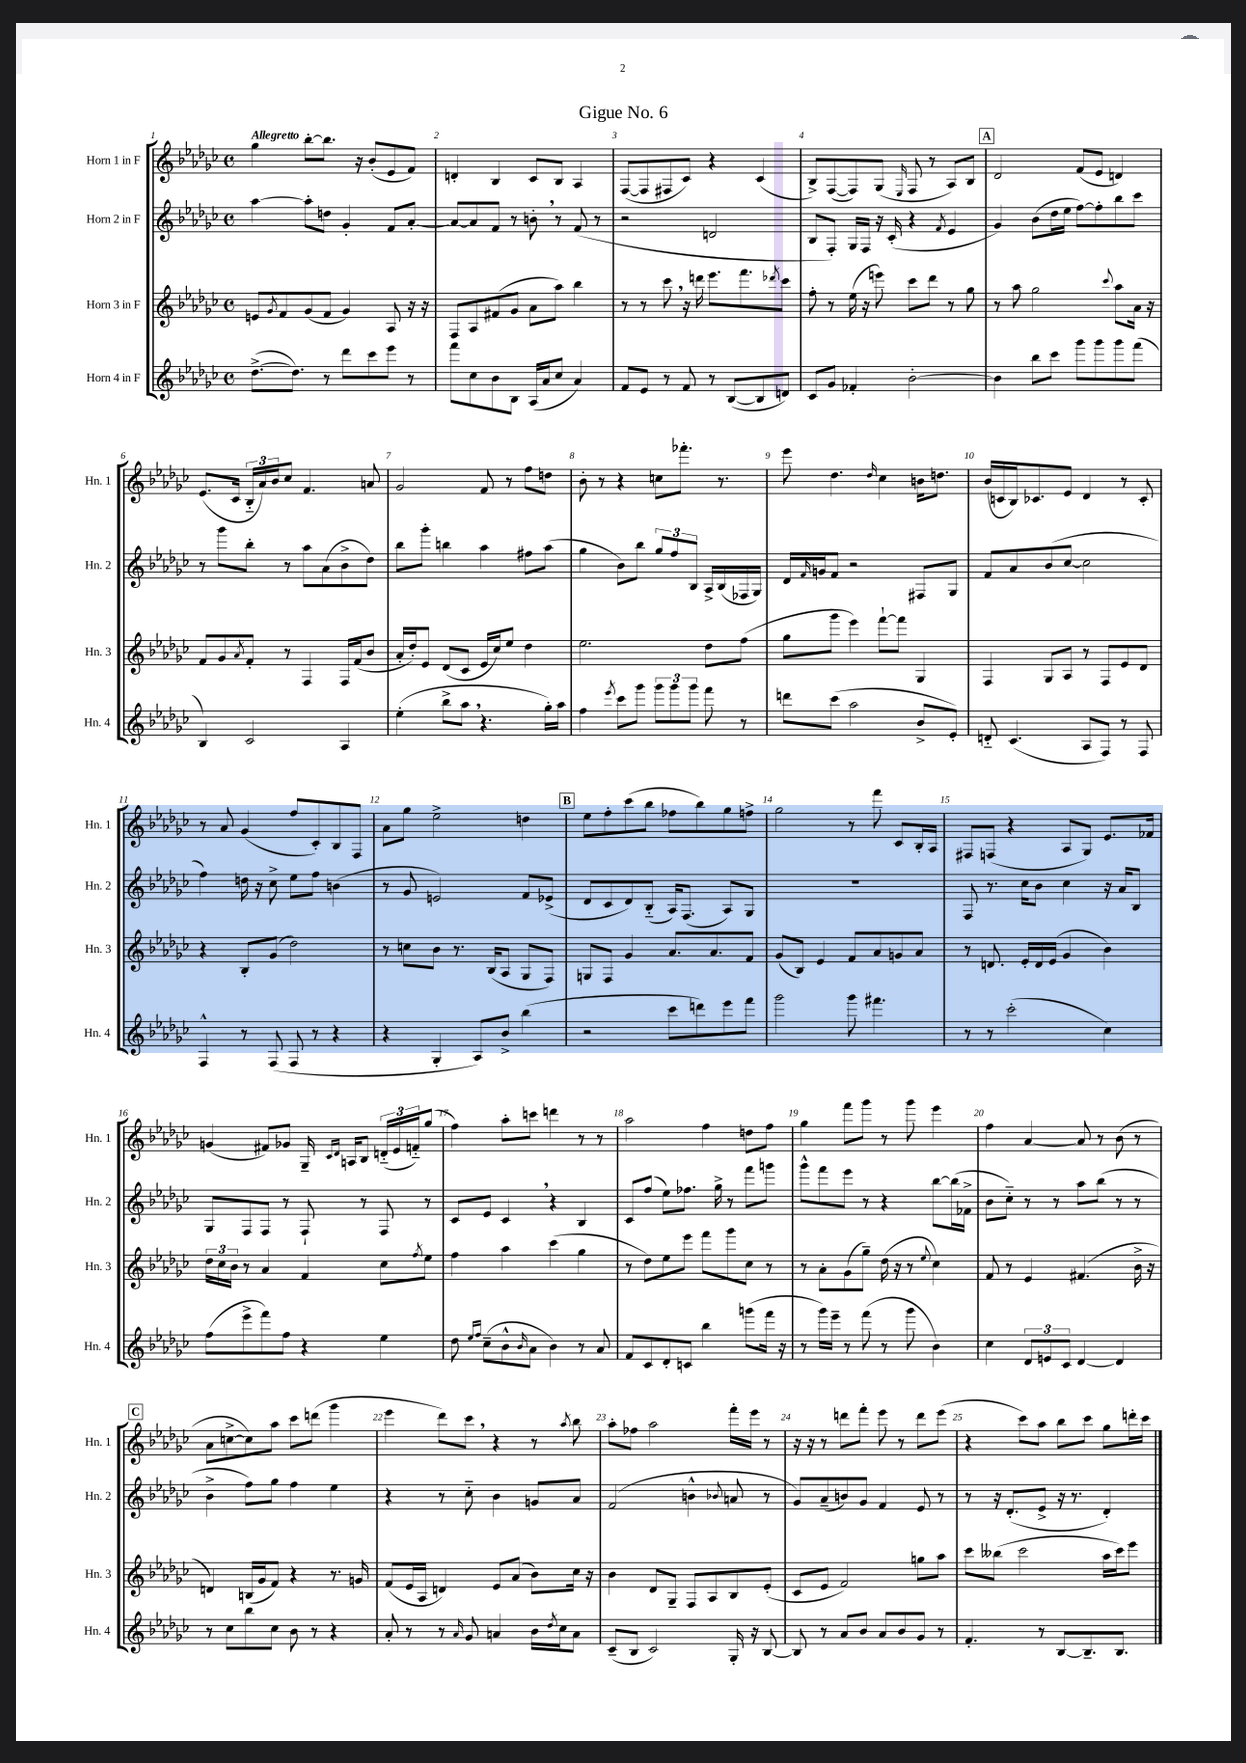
\header { title = "Gigue No. 6" }
<<
\new StaffGroup <<
\new Staff = "s0" \with { instrumentName = "Horn 1 in F" shortInstrumentName = "Hn. 1" } {
    \clef treble \key ges \major \defaultTimeSignature \time 4/4 \tempo "Allegretto"
    ges''4 bes''8~-. bes''8. r16 bes'8-.( ees'8 f'8) |
    d'4-. bes4 ces'8 bes8 aes4 |
    f8~( f8 fis8 ces'8) r4 ces'4( |
    bes8->) f8~( f8) ges8( \grace { ees16 } f8 r8 aes8) bes8 |
    \mark \markup { \box "A" } des'2 f'8( ees'8 d'4) |
    ees'8.( ces'16 \tuplet 3/2 { bes16-_ aes'16) bes'16 } ces''8 f'4. a'8 |
    ges'2 f'8 r8 f''8 d''8 |
    bes'8-. r8 r4 c''8 fes'''8.-. r8. |
    ees'''8 des''4. \grace { des''16 } ces''4 b'16 d''8. |
    bes'16( c'16 bes16) ces'8. ees'8 des'4 r8 ces'8-. |
    r8 aes'8 ges'4( f''8 ces'8-.) bes8 f8 |
    aes'8 ges''8 ees''2-> d''4 |
    \mark \markup { \box "B" } ees''8 f''8-. ces'''8( bes''8 fes''8 bes''8) ges''8 f''8-> |
    ges''2 r8 f'''8 ces'8 bes16-. aes16 |
    fis8 f8( r4 aes8 ges8) ees'8. fes'16 |
    g'4( fis'8) ges'8 ges16-- \grace { ces'16 des'16 } a16 bes8 \tuplet 3/2 { d'16-_( ees'16 f'16-_) } ges''8( |
    f''4) aes''8-. c'''8 d'''4 r8 r8 |
    aes''2 f''4 d''8 f''8 |
    ges''4 f'''8 ges'''8 r8 ges'''8 ees'''4 |
    f''4 aes'4~ aes'8 r8 bes'8( r8 |
    \mark \markup { \box "C" } aes'8 c''8~-> c''8) aes''8 ces'''8 d'''8( ges'''4 |
    ees'''4 des'''8) ces'''8 \breathe r4 r8 \acciaccatura { aes''8 } bes''8 |
    aes''8-. fes''8 aes''2 f'''16-. ees'''16 r8 |
    r16 r16 r8 d'''8 f'''8-. ees'''8 r8 d'''8 ees'''8( |
    r4 ces'''8) aes''8 bes''8 ces'''8 ges''8 d'''16-. ces'''16 \bar "|." |
}
\new Staff = "s1" \with { instrumentName = "Horn 2 in F" shortInstrumentName = "Hn. 2" } {
    \clef treble \key ges \major \defaultTimeSignature \time 4/4
    aes''4~ aes''8-. d''8 ges'4-. f'8 aes'8~-. |
    aes'8~ aes'8 f'8 r8 b'8-. \breathe r8 f'8( r8 |
    r2 d'2 |
    bes8 f8-.) ges16 f16 r16 ces'16-.( r4 \acciaccatura { f'8 } ees'4 |
    \mark \markup { \box "A" } ges'4) bes'8( des''16 ees''16 f''8~) f''8-. bes''8 ces'''8 |
    r8 ges'''8 bes''8-. r8 aes''8 aes'8( bes'8-> des''8) |
    bes''8 ges'''8-. b''4 aes''4 fis''8 aes''8( |
    ges''4 bes'8) bes''8 \tuplet 3/2 { ges''8 f''8 bes8 } aes16-> bes16( fes16 ges16) |
    des'16 \grace { f'16 } g'16 f'8 r2 fis8 ges8 |
    f'8 aes'8 bes'8( ces''8~ ces''2 |
    f''4) d''16 r16 ces''8-> ees''8 f''8 b'4( |
    r8 ges'8 e'2) f'8 ees'8->( |
    \mark \markup { \box "B" } des'8 ces'8 des'8) bes8-_( aes16) f8.( aes8) ges8 |
    R1 |
    f8 r8. ces''16 bes'8 ces''4 r16 aes'16 bes8 |
    ges8 f8 f8 r8 f8-! r8 f8 r8 |
    ces'8 ees'8 ces'4 \breathe r4 bes4 |
    ces'8 f''8( ees''8) fes''8. ges''16-> r8 f'''8 g'''8 |
    ges'''8-^ f'''8 ees'''8 r8 r4 bes''8~ bes''16( fes'16-> |
    bes'8 ces''8-_) r8 r8 aes''8 bes''8( r8 r8 |
    \mark \markup { \box "C" } bes'4-> f''8) ges''8 f''4 ees''4 |
    r4 r8 ces''8-_ bes'4 g'8 aes'8 |
    f'2( b'4-^ \appoggiatura { bes'8 } a'8 r8 |
    ges'8) aes'8--( b'8) ges'8 f'4 ees'8 r8 |
    r8 r16 des'8.-.( ees'8-> r16 r8. des'4-.) \bar "|." |
}
\new Staff = "s2" \with { instrumentName = "Horn 3 in F" shortInstrumentName = "Hn. 3" } {
    \clef treble \key ges \major \defaultTimeSignature \time 4/4
    e'8 \acciaccatura { ges'8 } f'8 ges'8( f'8 ges'4) aes8 r16 r16 |
    f8 aes8 fis'8( ges'8 aes'8 aes''8) bes''4 |
    r8 r8 ces'''8 \breathe r16 d'''16 ees'''8. f'''8. \acciaccatura { des'''8 } ces'''8 |
    f''8-. r8 ees''16( r16 e'''8) ces'''8 des'''8 r8 ges''8 |
    \mark \markup { \box "A" } r8 aes''8 ges''2 \appoggiatura { ces'''8 } aes''8 aes'16 r16 |
    f'8 ges'8 \acciaccatura { aes'8 } f'8-. r8 f4 f16 f'16( bes'8 |
    aes'16-. des''16-.) ees'8 des'8( ces'8 ees'16 ces''16) ees''8 des''4 |
    ees''2. des''8 f''8( |
    ges''8 ges'''8 ees'''4) f'''8~-! f'''8 ges4 |
    f4 ges8 aes8 r8 f8 ees'8 des'8 |
    r4 bes8-. ges'8( des''2) |
    r8 c''8 bes'8 r8. bes16( aes8 ges8 f8) |
    \mark \markup { \box "B" } g8 f8 ges'4 aes'8. aes'8. f'8 |
    ges'8( bes8) ees'4 f'8 aes'8 g'8 aes'8 |
    r8 d'8. ees'16-. d'16 ees'16( ges'4 bes'4) |
    \tuplet 3/2 { des''16 ces''16 bes'16 } r8 aes'4 f'4 ces''8 \acciaccatura { f''8 } ees''8 |
    f''4 aes''4 ces'''4( ges''4 |
    r8 des''8) ees''8 ees'''8 f'''8 ges'''8 ces''8 r8 |
    r8 aes'8-. ges'8( ges''8--) des''16( r16 r8 \appoggiatura { ees''8 } ces''4) |
    f'8 r8 ees'4 fis'4.( bes'16-> r16 |
    \mark \markup { \box "C" } d'4) b16( ges'16 f'8) r4 r8. g'16 |
    f'8( ees'16 aes16 d'4) ees'8 aes'8( bes'8) ces''16 r16 |
    bes'4 des'8 ges8-- f8 aes8 bes8 ees'8-.( |
    ces'8 ees'8 f'2) g''8 aes''8 |
    ces'''8 beses''8( ces'''2 aes''16 ces'''16) ees'''8 \bar "|." |
}
\new Staff = "s3" \with { instrumentName = "Horn 4 in F" shortInstrumentName = "Hn. 4" } {
    \clef treble \key ges \major \defaultTimeSignature \time 4/4
    des''8.~->( des''8.) r8 des'''8 ces'''8 ees'''8 r8 |
    f'''8 ces''8 bes'8 bes8 aes16( aes'16 ces''8 aes'4) |
    f'8 ees'8 r8 f'8 r8 bes8~( bes8 d'8) |
    ces'8 ges'8 fes'4-. bes'2~-. |
    \mark \markup { \box "A" } bes'4 bes''8 ces'''8 ges'''8 ges'''8 ges'''8 f'''8( |
    bes4) ces'2 aes4 |
    ees''4-.( bes''8-> aes''8 \breathe r4. ges''16-.) aes''16 |
    f''4 \acciaccatura { ees'''8 } ces'''8 ges'''8 \tuplet 3/2 { ges'''8 ges'''8 ges'''8 } f'''8 r8 |
    d'''8 ces'''8( aes''2 bes'8-> ees'8-.) |
    d'8-_ ces'4.( aes8 f8) r8 f8 |
    f4-^ r8 f8( f8 r8 r4 |
    r4 ges4-. aes8) bes'8-> bes''4( |
    \mark \markup { \box "B" } r2 ces'''8 d'''8) ees'''8 f'''8 |
    ges'''2 ges'''8 fis'''4. |
    r8 r8 ces'''2-.( ces''4) |
    f''8( ees'''8-> f'''8) f''8 r4 ees''4 |
    des''8 \grace { ees''16 f''16 } ces''8--( bes'8-^ \grace { bes'16 } aes'8 bes'4) r8 aes'8 |
    f'8 ces'8 des'8-. c'8 bes''4 g'''8( f'''16 r16 |
    r8 ges'''16) ees'''16-- r8 f'''8( r8 ges'''8 bes'4) |
    ces''4 \tuplet 3/2 { des'8 e'8 ces'8 } des'4~ des'4 |
    \mark \markup { \box "C" } r8 ces''8 bes''8 ces''8 bes'8 r8 r4 |
    aes'8-. r8 r8 \grace { aes'16 } ges'8 a'4 bes'16 \acciaccatura { des''8 } ces''16 a'8 |
    ces'8--( bes8 ces'2) ges16-. r16 bes8~ |
    bes8 r8 aes'8 bes'8 aes'8 bes'8 ges'8 r8 |
    f'4.-. r8 bes8~ bes8.-- bes8. \bar "|." |
}
>>
>>
\layout { \context { \Score \override BarNumber.break-visibility = ##(#f #t #t) barNumberVisibility = #all-bar-numbers-visible } }
